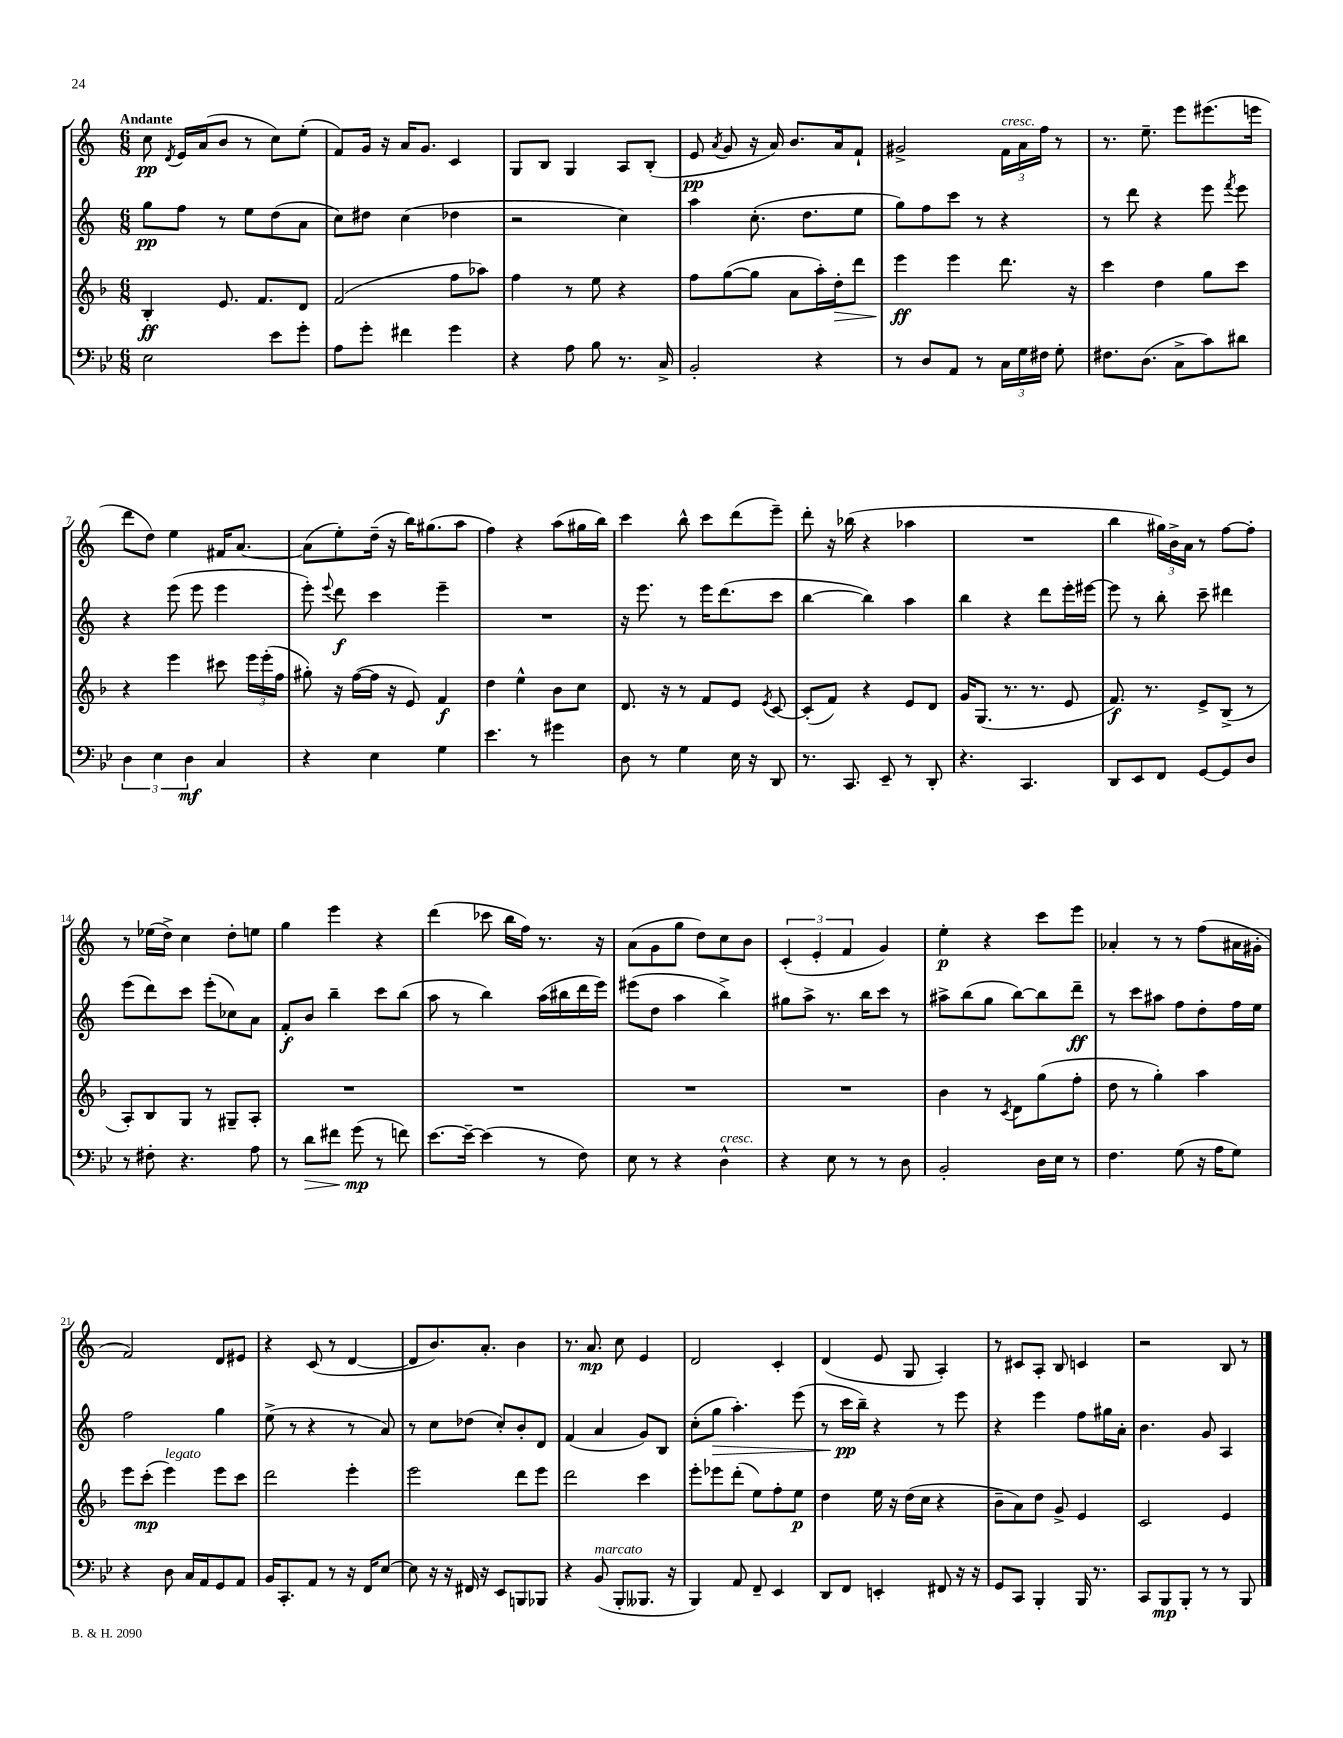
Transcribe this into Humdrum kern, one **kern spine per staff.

**kern	**dynam	**kern	**dynam	**kern	**dynam	**kern	**dynam
*part4	*part4	*part3	*part3	*part2	*part2	*part1	*part1
*staff4	*staff4	*staff3	*staff3	*staff2	*staff2	*staff1	*staff1
*clefF4	*	*clefG2	*	*clefG2	*	*clefG2	*
*k[b-e-]	*	*k[b-]	*	*k[]	*	*k[]	*
*M6/8	*	*M6/8	*	*M6/8	*	*M6/8	*
=1	=1	=1	=1	=1	=1	=1	=1
!	!	!	!	!	!	!LO:TX:a:B:t=Andante	!
2E-\	.	4B-'/	ff	8gg\L	pp	8cc\	pp
.	.	.	.	.	.	8qd/	.
.	.	.	.	8ff\J	.	16e/LL	.
.	.	.	.	.	.	(16a/J	.
.	.	8.e/	.	8r	.	8b/J	.
.	.	.	.	8ee\L	.	8r	.
.	.	8.f/L	.	.	.	.	.
8e-\L	.	.	.	(8dd\	.	8cc\L)	.
8g'\J	.	8d/J	.	8a\J	.	(8ee'\J	.
=2	=2	=2	=2	=2	=2	=2	=2
8A\L	.	(2f/	.	8cc\L)	.	8f/L)	.
8g'\J	.	.	.	8dd#X\J	.	16g/Jk	.
.	.	.	.	.	.	16r	.
4f#X\	.	.	.	(4cc\	.	16a/KL	.
.	.	.	.	.	.	8.g/J	.
4g\	.	8ff\L	.	4dd-X\	.	4c/	.
.	.	8aa-X\J)	.	.	.	.	.
=3	=3	=3	=3	=3	=3	=3	=3
4r	.	4ff\	.	2r	.	8G/L	.
.	.	.	.	.	.	8B/J	.
8A\	.	8r	.	.	.	4G/	.
8B-\	.	8ee\	.	.	.	.	.
8.r	.	4r	.	4cc\)	.	8A/L	.
.	.	.	.	.	.	(8B'/J	.
16C^/	.	.	.	.	.	.	.
=4	=4	=4	=4	=4	=4	=4	=4
2BB-'/	.	8ff\L	.	4aa\	.	8e/	pp
.	.	.	.	.	.	8qa/	.
.	.	([8gg\	.	.	.	8g/	.
.	.	8gg\J]	.	(8.cc'\	.	16r	.
.	.	.	.	.	.	16a/)	.
.	.	8a\L	.	.	.	8.b/L	.
.	.	.	.	8.dd\L	.	.	.
4r	.	16aa'\L)	.	.	.	.	.
!	!	!	!LO:HP:b	!	!	!	!
.	.	16dd'\J	>	.	.	16a/k	.
.	.	8ddd\J	.	8ee\J	.	8f`/J	.
=5	=5	=5	=5	=5	=5	=5	=5
8r	.	4eee\	ff	8gg\L)	.	2g#X^/	.
8D/L	.	.	.	8ff\	.	.	.
8AA/J	.	4eee\	]	8ccc\J	.	.	.
8r	.	.	.	8r	.	.	.
!	!	!	!	!	!	!LO:TX:a:i:t=cresc.	!
24C\LL	.	8.ddd\	.	4r	.	24f\LL	.
24G\	.	.	.	.	.	24a\	.
24F#X\JJ	.	.	.	.	.	24ff\JJ	.
8G'\	.	.	.	.	.	8r	.
.	.	16r	.	.	.	.	.
=6	=6	=6	=6	=6	=6	=6	=6
8.F#X\L	.	4ccc\	.	8r	.	8.r	.
.	.	.	.	8ddd\	.	.	.
(8.D\J	.	.	.	.	.	8.ee~\	.
.	.	4dd\	.	4r	.	.	.
8C^\L	.	.	.	.	.	8eee\L	.
8c\)	.	8gg\L	.	8eee\	.	(8.eee#X\	.
.	.	.	.	8qfff/	.	.	.
8d#X\J	.	8ccc\J	.	8eee\	.	.	.
.	.	.	.	.	.	16eeen\Jk	.
!!LO:LB:g=z
=7	=7	=7	=7	=7	=7	=7	=7
6D\	.	4r	.	4r	.	8ddd\L	.
.	.	.	.	.	.	8dd\J)	.
6E-\	.	.	.	.	.	.	.
.	.	4eee\	.	(8eee\	.	4ee\	.
6D\	mf	.	.	.	.	.	.
.	.	.	.	8eee\	.	.	.
4C/	.	8ccc#X\	.	4eee\	.	16f#X/KL	.
.	.	.	.	.	.	[8.a/J	.
.	.	24eee\LL	.	.	.	.	.
.	.	(24eee'\	.	.	.	.	.
.	.	24ff\JJ	.	.	.	.	.
=8	=8	=8	=8	=8	=8	=8	=8
4r	.	8gg#X'\)	.	8eee'\)	.	(8a\L]	.
.	.	.	.	8qqeee/	.	.	.
.	.	16r	.	8ddd\	f	8ee'\)	.
.	.	([16ff\LL	.	.	.	.	.
4E-\	.	16ff\JJ]	.	4ccc\	.	(16dd~\Jk	.
.	.	16r	.	.	.	16r	.
.	.	8e/)	.	.	.	16bb\KL)	.
.	.	.	.	.	.	(8.gg#X\	.
4G\	.	4f/	f	4eee~\	.	.	.
.	.	.	.	.	.	8aa\J	.
=9	=9	=9	=9	=9	=9	=9	=9
4.e-\	.	4dd\	.	2.r	.	4ff\)	.
.	.	4ee^^\	.	.	.	4r	.
8r	.	.	.	.	.	.	.
4g#X\	.	8b-\L	.	.	.	(8aa\L	.
.	.	8cc\J	.	.	.	16gg#X\L	.
.	.	.	.	.	.	16bb\JJ)	.
=10	=10	=10	=10	=10	=10	=10	=10
8D\	.	8.d/	.	16r	.	4ccc\	.
.	.	.	.	8.eee\	.	.	.
8r	.	.	.	.	.	.	.
.	.	16r	.	.	.	.	.
4G\	.	8r	.	8r	.	8bb^^\	.
.	.	8f/L	.	16eee\KL	.	8ccc\L	.
.	.	.	.	(8.ddd\	.	.	.
16E-\	.	8e/J	.	.	.	(8ddd\	.
16r	.	.	.	.	.	.	.
.	.	8qe/	.	.	.	.	.
8DD/	.	[8c/	.	8ccc\J	.	8eee~\J)	.
=11	=11	=11	=11	=11	=11	=11	=11
8.r	.	(8c'/L]	.	[4bb\	.	8ddd'\	.
.	.	8f/J)	.	.	.	16r	.
8.CC/	.	.	.	.	.	(16bb-X\	.
.	.	4r	.	4bb\])	.	4r	.
8EE-~/	.	.	.	.	.	.	.
8r	.	8e/L	.	4aa\	.	4aa-X\	.
8DD'/	.	8d/J	.	.	.	.	.
=12	=12	=12	=12	=12	=12	=12	=12
4.r	.	16g/KL	.	4bb\	.	2.r	.
.	.	(8.G/J	.	.	.	.	.
.	.	8.r	.	4r	.	.	.
4.CC/	.	.	.	.	.	.	.
.	.	8.r	.	.	.	.	.
.	.	.	.	8ddd\L	.	.	.
.	.	8e/	.	16eee'\L	.	.	.
.	.	.	.	[16eee#X\JJ	.	.	.
=13	=13	=13	=13	=13	=13	=13	=13
8DD/L	.	8.f/)	f	8eee#\]	.	4bb\	.
8EE-/	.	.	.	8r	.	.	.
.	.	8.r	.	.	.	.	.
8FF/J	.	.	.	8bb'\	.	24gg#X\LL)	.
.	.	.	.	.	.	24b^\	.
.	.	.	.	.	.	24a\JJ	.
[8GG/L	.	8e^/L	.	8ccc~\	.	8r	.
8GG/]	.	(8B-^/J	.	4ddd#X\	.	[8ff\L	.
8D/J	.	8r	.	.	.	8ff'\J]	.
!!LO:LB:g=z
=14	=14	=14	=14	=14	=14	=14	=14
8r	.	8A'/L)	.	(8eee\L	.	8r	.
8F#X'\	.	8B-/	.	8ddd\)	.	(16ee-X\LL	.
.	.	.	.	.	.	16dd^\JJ)	.
4.r	.	8G/J	.	8ccc\J	.	4cc\	.
.	.	8r	.	(8eee'\L	.	.	.
.	.	8G#X~/L	.	8cc-X\)	.	8dd'\L	.
8A\	.	8A'/J	.	8a\J	.	8een\J	.
=15	=15	=15	=15	=15	=15	=15	=15
8r	.	2.r	.	8f'/L	f	4gg\	.
!	!LO:HP:b	!	!	!	!	!	!
8d\L	>	.	.	8b/J	.	.	.
8f#X\J	.	.	.	4bb~\	.	4eee\	.
(8g\	mp	.	.	.	.	.	.
8r	]	.	.	8ccc\L	.	4r	.
8fn\)	.	.	.	(8bb\J	.	.	.
=16	=16	=16	=16	=16	=16	=16	=16
[8.e-\L	.	2.r	.	8aa\	.	(4ddd\	.
.	.	.	.	8r	.	.	.
16e-~\Jk_	.	.	.	.	.	.	.
(4e-\]	.	.	.	4bb\)	.	8ccc-X\	.
.	.	.	.	.	.	16bb\LL	.
.	.	.	.	.	.	16ff\JJ)	.
8r	.	.	.	(16aa\LL	.	8.r	.
.	.	.	.	16bb#X\	.	.	.
8F\)	.	.	.	16ddd\	.	.	.
.	.	.	.	16eee\JJ)	.	16r	.
=17	=17	=17	=17	=17	=17	=17	=17
8E-\	.	2.r	.	(8eee#X\L	.	(8a\L	.
8r	.	.	.	8dd\J	.	8g\	.
4r	.	.	.	4aa\	.	8gg\J	.
.	.	.	.	.	.	8dd\L)	.
!LO:TX:a:i:t=cresc.	!	!	!	!	!	!	!
4D^^\	.	.	.	4bb^\)	.	8cc\	.
.	.	.	.	.	.	8b\J	.
=18	=18	=18	=18	=18	=18	=18	=18
4r	.	2.r	.	8gg#X\L	.	(6c'/	.
.	.	.	.	8aa^\J	.	.	.
.	.	.	.	.	.	6e'/	.
8E-\	.	.	.	8.r	.	.	.
.	.	.	.	.	.	6f/	.
8r	.	.	.	.	.	.	.
.	.	.	.	16bb\KL	.	.	.
8r	.	.	.	8ccc\J	.	4g/)	.
8D\	.	.	.	8r	.	.	.
=19	=19	=19	=19	=19	=19	=19	=19
2BB-'/	.	4b-\	.	8aa#X^\L	.	4ee'\	p
.	.	.	.	(8bb\	.	.	.
.	.	8r	.	8gg\J	.	4r	.
.	.	8qc/	.	.	.	.	.
.	.	8d\L	.	[8bb\L)	.	.	.
16D\LL	.	(8gg\	.	8bb\]	.	8ccc\L	.
16E-\JJ	.	.	.	.	.	.	.
8r	.	8ff'\J	.	8ddd~\J	ff	8eee\J	.
=20	=20	=20	=20	=20	=20	=20	=20
4.F\	.	8dd\	.	8r	.	4a-X'/	.
.	.	8r	.	8ccc\L	.	.	.
.	.	4gg'\)	.	8aa#X\J	.	8r	.
(8G\	.	.	.	8ff\L	.	8r	.
16r	.	4aa\	.	8dd'\	.	(8ff\L	.
16A\KL	.	.	.	.	.	.	.
8G\J)	.	.	.	16ff\L	.	16a#X\L	.
.	.	.	.	16ee\JJ	.	16g#X'\JJ	.
!!LO:LB:g=z
=21	=21	=21	=21	=21	=21	=21	=21
4r	.	8eee\L	.	2ff\	.	2f/)	.
.	.	(8ccc'\J	mp	.	.	.	.
!	!	!LO:TX:a:i:t=legato	!	!	!	!	!
8D\	.	4eee\)	.	.	.	.	.
16C/LL	.	.	.	.	.	.	.
16AA/J	.	.	.	.	.	.	.
8GG/	.	8eee\L	.	4gg\	.	8d/L	.
8AA/J	.	8ccc\J	.	.	.	8e#X/J	.
=22	=22	=22	=22	=22	=22	=22	=22
16BB-/KL	.	2ddd\	.	(8ee^\	.	4r	.
8.CC'/	.	.	.	.	.	.	.
.	.	.	.	8r	.	.	.
8AA/J	.	.	.	4r	.	(8c/	.
8r	.	.	.	.	.	8r	.
16r	.	4eee'\	.	8r	.	[4d/	.
16FF/KL	.	.	.	.	.	.	.
[8E-/J	.	.	.	8a/)	.	.	.
=23	=23	=23	=23	=23	=23	=23	=23
8E-\]	.	2eee\	.	8r	.	8d/L]	.
16r	.	.	.	8cc\L	.	8.b/)	.
16r	.	.	.	.	.	.	.
16FF#X/	.	.	.	(8dd-X\J	.	.	.
16r	.	.	.	.	.	8.a'/J	.
8EE-/L	.	.	.	8cc'/L)	.	.	.
8BBBn/	.	8ddd\L	.	8b'/	.	4b\	.
8BBB-X/J	.	8eee\J	.	8d/J	.	.	.
=24	=24	=24	=24	=24	=24	=24	=24
4r	.	2ddd\	.	(4f/	.	8.r	.
.	.	.	.	.	.	8.a/	mp
!LO:TX:a:i:t=marcato	!	!	!	!	!	!	!
(8BB-/	.	.	.	4a/	.	.	.
8BBB-'/L	.	.	.	.	.	8cc\	.
8.BBB--X/J	.	4ccc\	.	8g/L)	.	4e/	.
.	.	.	.	8B/J	.	.	.
16r	.	.	.	.	.	.	.
=25	=25	=25	=25	=25	=25	=25	=25
4BBB-/)	.	8eee'\L	.	(8cc'\L	.	2d/	.
!	!	!	!	!	!LO:HP:b	!	!
.	.	8eee-X\	.	8gg\J	>	.	.
8AA/	.	(8ddd'\J	.	4.aa'\)	.	.	.
8FF~/	.	8ee\L)	.	.	.	.	.
4EE-/	.	8ff'\	.	.	.	4c'/	.
.	.	8ee\J	p	(8eee\	.	.	.
=26	=26	=26	=26	=26	=26	=26	=26
8DD/L	.	4dd\	.	8r	.	(4d/	.
8FF/J	.	.	.	16ccc\LL	pp	.	.
.	.	.	.	16bb~\JJ)	]	.	.
4EEn'/	.	16ee\	.	4r	.	8e/	.
.	.	16r	.	.	.	.	.
.	.	(16dd\LL	.	.	.	8G/	.
.	.	16cc\JJ	.	.	.	.	.
8FF#X/	.	4r	.	8r	.	4A'/)	.
16r	.	.	.	8eee\	.	.	.
16r	.	.	.	.	.	.	.
=27	=27	=27	=27	=27	=27	=27	=27
8GG/L	.	8b-~\L	.	4r	.	8r	.
8CC/J	.	8a\)	.	.	.	8c#X/L	.
4BBB-'/	.	8dd\J	.	4eee\	.	8A'/J	.
.	.	8g^/	.	.	.	8B/	.
16BBB-/	.	4e/	.	8ff\L	.	4cn/	.
8.r	.	.	.	.	.	.	.
.	.	.	.	16gg#X\L	.	.	.
.	.	.	.	16a'\JJ	.	.	.
=28	=28	=28	=28	=28	=28	=28	=28
8CC/L	.	2c/	.	4.b\	.	2r	.
8BBB-/	mp	.	.	.	.	.	.
8BBB-'/J	.	.	.	.	.	.	.
8r	.	.	.	8g/	.	.	.
8r	.	4e/	.	4A/	.	8B/	.
8BBB-/	.	.	.	.	.	8r	.
==	==	==	==	==	==	==	==
*-	*-	*-	*-	*-	*-	*-	*-
